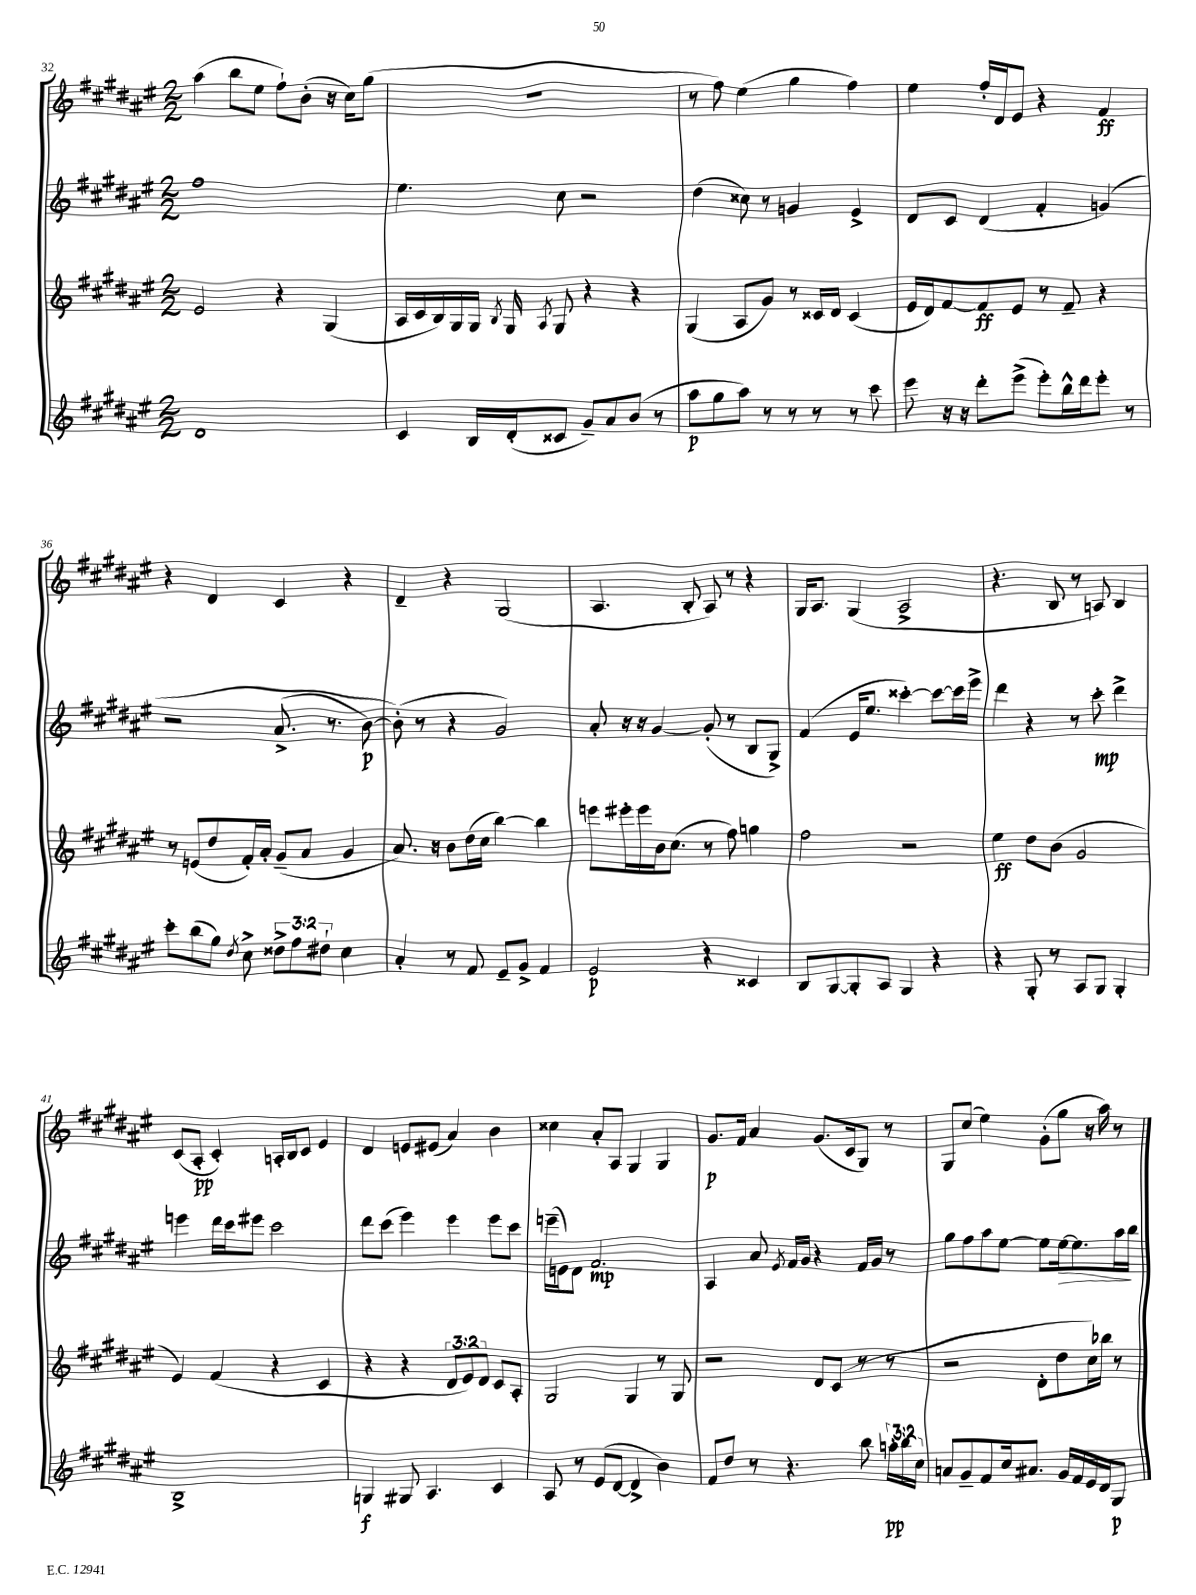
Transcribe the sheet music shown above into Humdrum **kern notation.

**kern	**dynam	**kern	**dynam	**kern	**dynam	**kern	**dynam
*part4	*part4	*part3	*part3	*part2	*part2	*part1	*part1
*staff4	*staff4	*staff3	*staff3	*staff2	*staff2	*staff1	*staff1
*clefG2	*	*clefG2	*	*clefG2	*	*clefG2	*
*k[f#c#g#d#a#e#]	*	*k[f#c#g#d#a#e#]	*	*k[f#c#g#d#a#e#]	*	*k[f#c#g#d#a#e#]	*
*M2/2	*	*M2/2	*	*M2/2	*	*M2/2	*
=32	=32	=32	=32	=32	=32	=32	=32
1d#	.	2e#/	.	1ff#	.	(4aa#\	.
.	.	.	.	.	.	8bb\L	.
.	.	.	.	.	.	8ee#\J	.
.	.	4r	.	.	.	8ff#`\L)	.
.	.	.	.	.	.	(8b'\J	.
.	.	(4G#/	.	.	.	16r	.
.	.	.	.	.	.	16cc#\KL)	.
.	.	.	.	.	.	(8gg#\J	.
=33	=33	=33	=33	=33	=33	=33	=33
4c#/	.	16A#/LL	.	4.ee#\	.	1r	.
.	.	16c#/	.	.	.	.	.
.	.	16B/)	.	.	.	.	.
.	.	16G#/	.	.	.	.	.
16B/LL	.	16G#/JJ	.	.	.	.	.
.	.	8qB/	.	.	.	.	.
(16d#'/J	.	16G#/	.	.	.	.	.
.	.	8qA#/	.	.	.	.	.
8c##X/J	.	8G#/	.	8cc#\	.	.	.
8g#~/L)	.	4r	.	2r	.	.	.
8a#/	.	.	.	.	.	.	.
(8b/J	.	4r	.	.	.	.	.
8r	.	.	.	.	.	.	.
=34	=34	=34	=34	=34	=34	=34	=34
8aa#\L	p	(4G#/	.	(4dd#\	.	8r	.
8gg#\	.	.	.	.	.	8ff#\)	.
8aa#\J)	.	8A#/L	.	8cc##X\)	.	(4ee#\	.
8r	.	8g#/J)	.	8r	.	.	.
8r	.	8r	.	4gn/	.	4gg#\	.
8r	.	16c##X/LL	.	.	.	.	.
.	.	16d#/JJ	.	.	.	.	.
8r	.	(4c##/	.	4e#^/	.	4ff#\)	.
8ccc#\	.	.	.	.	.	.	.
=35	=35	=35	=35	=35	=35	=35	=35
8eee#\	.	16e#/LL	.	8d#/L	.	4ee#\	.
.	.	16d#/J)	.	.	.	.	.
16r	.	[8f#/	.	8c#/J	.	.	.
16r	.	.	.	.	.	.	.
8ddd#'\L	.	8f#/]	ff	(4d#/	.	16ff#'/LL	.
.	.	.	.	.	.	16d#/J	.
(8eee#^\J	.	8e#/J	.	.	.	8e#/J	.
8eee#'\L)	.	8r	.	4f#'/	.	4r	.
16bb^^\L	.	8f#~/	.	.	.	.	.
16ddd#\J	.	.	.	.	.	.	.
8eee#'\J	.	4r	.	(4gn/)	.	4f#/	ff
8r	.	.	.	.	.	.	.
!!LO:LB:g=z
=36	=36	=36	=36	=36	=36	=36	=36
8ccc#'\L	.	8r	.	2r	.	4r	.
(8bb\	.	(8en/L	.	.	.	.	.
8gg#\J)	.	8dd#/	.	.	.	4d#/	.
8qdd#/	.	.	.	.	.	.	.
8cc#^\	.	16f#'/L)	.	.	.	.	.
.	.	16a#'/JJ	.	.	.	.	.
12dd##X^\L	.	(8g#~/L	.	(8.a#^/	.	4c#/	.
12ff#\	.	.	.	.	.	.	.
.	.	8a#/J	.	.	.	.	.
12dd#X`\J	.	.	.	.	.	.	.
.	.	.	.	8.r	.	.	.
4cc#\	.	4g#/	.	.	.	4r	.
.	.	.	.	[8b\)	p	.	.
=37	=37	=37	=37	=37	=37	=37	=37
4a#'/	.	8.a#/)	.	(8b'\])	.	4d#~/	.
.	.	.	.	8r	.	.	.
.	.	16r	.	.	.	.	.
8r	.	8b\L	.	4r	.	4r	.
8f#/	.	(16dd#\L	.	.	.	.	.
.	.	16cc#\JJ	.	.	.	.	.
8e#~/L	.	[4bb\)	.	2g#/)	.	(2G#/	.
8g#^/J	.	.	.	.	.	.	.
4f#/	.	4bb\]	.	.	.	.	.
=38	=38	=38	=38	=38	=38	=38	=38
2e#/	p	8eeen\L	.	8a#'/	.	4.A#/	.
.	.	16eee#X'\L	.	16r	.	.	.
.	.	16eee#\	.	16r	.	.	.
.	.	16b\J	.	[4g#/	.	.	.
.	.	(8.cc#\J	.	.	.	.	.
.	.	.	.	.	.	8B'/	.
4r	.	8r	.	(8g#'/]	.	8A#/)	.
.	.	8ff#\)	.	8r	.	8r	.
4c##X/	.	4ggn\	.	8B/L	.	4r	.
.	.	.	.	8G#^/J)	.	.	.
=39	=39	=39	=39	=39	=39	=39	=39
8B/L	.	2ff#\	.	(4f#/	.	16G#/KL	.
.	.	.	.	.	.	8.A#/J	.
[8G#/	.	.	.	.	.	.	.
8G#'/]	.	.	.	16e#/KL	.	(4G#/	.
.	.	.	.	8.ee#/J	.	.	.
8A#/J	.	.	.	.	.	.	.
4G#/	.	2r	.	[4ccc##X'\)	.	2A#^/	.
4r	.	.	.	8ccc##\L_	.	.	.
.	.	.	.	16ccc##\L]	.	.	.
.	.	.	.	16eee#^\JJ	.	.	.
=40	=40	=40	=40	=40	=40	=40	=40
4r	.	4ee#\	ff	4ddd#\	.	4.r	.
8G#'/	.	8dd#\L	.	4r	.	.	.
8r	.	(8b\J	.	.	.	8B/	.
8A#/L	.	2g#/	.	8r	.	8r	.
8G#/J	.	.	.	8ccc#'\	mp	8An/)	.
4G#'/	.	.	.	4ddd#^\	.	4B/	.
!!LO:LB:g=z
=41	=41	=41	=41	=41	=41	=41	=41
1B^	.	4e#/)	.	4eeen\	.	(8c#/L	.
.	.	.	.	.	.	8A#'/J	pp
.	.	(4f#/	.	16ddd#\LL	.	4c#'/)	.
.	.	.	.	16ccc#\J	.	.	.
.	.	.	.	8eee#X\J	.	.	.
.	.	4r	.	2ccc#\	.	16An'/LL	.
.	.	.	.	.	.	16B/J	.
.	.	.	.	.	.	8c#/J	.
.	.	4c#/	.	.	.	4e#/	.
=42	=42	=42	=42	=42	=42	=42	=42
4Gn/	f	4r	.	8ddd#\L	.	4d#/	.
.	.	.	.	(8ccc#\J	.	.	.
8G#X/	.	4r	.	4eee#\)	.	8en/L	.
4.A#/	.	.	.	.	.	(8e#X/J	.
.	.	12d#/L	.	4eee#\	.	4a#/)	.
.	.	12e#/)	.	.	.	.	.
.	.	12d#/J	.	.	.	.	.
4c#/	.	8c#/L	.	8eee#\L	.	4b\	.
.	.	8A#'/J	.	8ccc#\J	.	.	.
=43	=43	=43	=43	=43	=43	=43	=43
8A#/	.	2G#/	.	(16eeen~\LL	.	4cc##X\	.
.	.	.	.	16en\J)	.	.	.
8r	.	.	.	8d#\J	.	.	.
(8e#/L	.	.	.	2.f#/	mp	8a#'/L	.
[8d#/J	.	.	.	.	.	8A#/J	.
4d#^/]	.	4G#/	.	.	.	4G#/	.
4b\)	.	8r	.	.	.	4G#/	.
.	.	8G#/	.	.	.	.	.
=44	=44	=44	=44	=44	=44	=44	=44
8f#/L	.	2r	.	4A#/	.	8.g#/L	p
8dd#/J	.	.	.	.	.	.	.
.	.	.	.	.	.	16f#/Jk	.
8r	.	.	.	8a#/	.	4a#/	.
.	.	.	.	8qe#/	.	.	.
4.r	.	.	.	16f#/LL	.	.	.
.	.	.	.	16g#/JJ	.	.	.
.	.	8d#/L	.	4r	.	(8.g#/L	.
.	.	(8c#/J	.	.	.	.	.
.	.	.	.	.	.	16c#/k	.
8bb\	.	8r	.	16f#/LL	.	8G#/J)	.
.	.	.	.	16g#/JJ	.	.	.
24aan'\LL	pp	8r	.	8r	.	8r	.
24bb\	.	.	.	.	.	.	.
24cc#\JJ	.	.	.	.	.	.	.
=45	=45	=45	=45	=45	=45	=45	=45
8an/L	.	2r	.	8gg#\L	.	8G#/L	.
8g#~/	.	.	.	8ff#\	.	(8cc#/J	.
8f#/	.	.	.	8aa#\	.	4ee#\)	.
16cc#/k	.	.	.	[8ee#\J	.	.	.
8.a#X/J	.	.	.	.	.	.	.
.	.	8d#'\L	.	8ee#\L]	.	(8g#'\L	.
!	!	!	!	!	!LO:HP:b	!	!
16g#/LL	.	8dd#\	.	[16ee#\k	>	8gg#\J	.
16f#/	.	.	.	8.ee#\]	.	.	.
16e#/	.	16cc#\L)	.	.	.	16r	.
16d#/J	.	16bb-X\JJ	.	.	.	16aa#\)	.
8G#/J	p	8r	.	16aa#\L	.	8r	.
.	.	.	.	16bb\JJ	.	.	.
.	.	.	.	.	]	.	.
==	==	==	==	==	==	==	==
*-	*-	*-	*-	*-	*-	*-	*-
